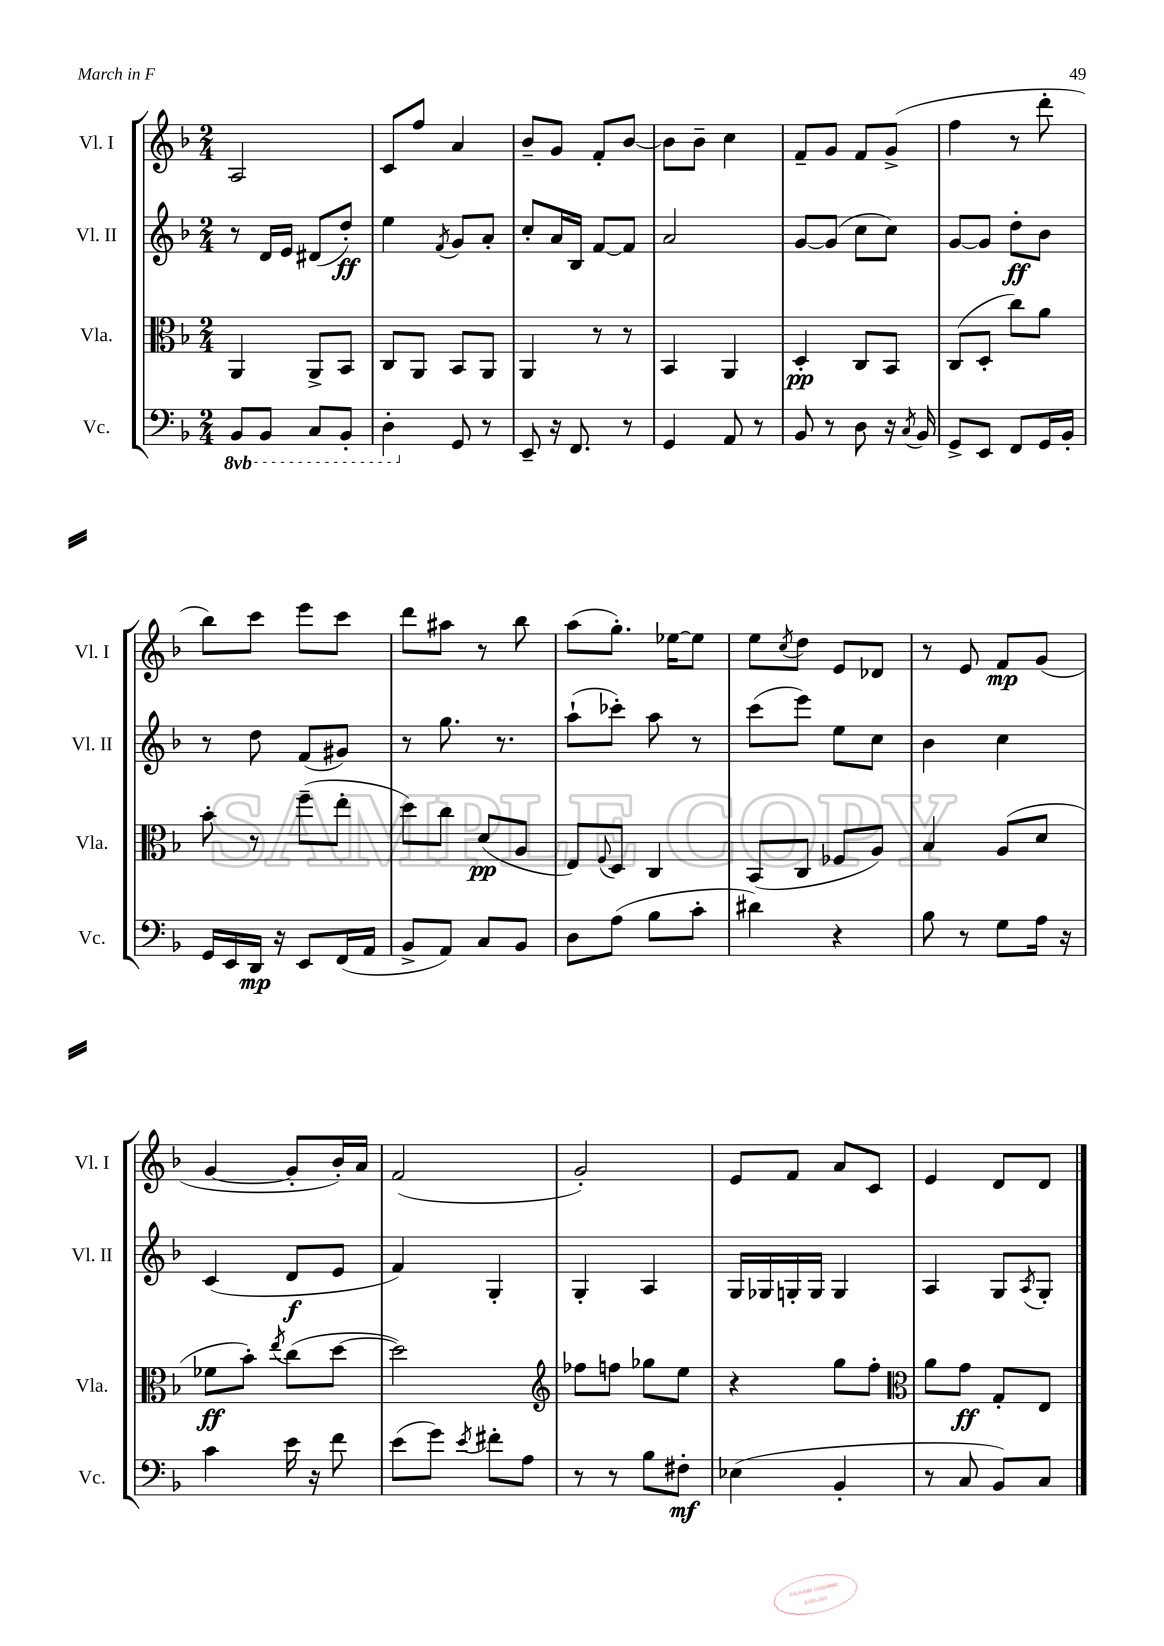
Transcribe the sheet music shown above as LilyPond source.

<<
\new StaffGroup <<
\new Staff = "s0" \with { instrumentName = "Vl. I" shortInstrumentName = "Vl. I" } {
    \clef treble \key f \major \numericTimeSignature \time 2/4
    a2 |
    c'8 f''8 a'4 |
    bes'8-- g'8 f'8-. bes'8~ |
    bes'8 bes'8-- c''4 |
    f'8-- g'8 f'8 g'8->( |
    f''4 r8 d'''8-. |
    bes''8) c'''8 e'''8 c'''8 |
    d'''8 ais''8 r8 bes''8 |
    a''8( g''8.-.) ees''16~ ees''8 |
    e''8 \acciaccatura { c''8 } d''8 e'8 des'8 |
    r8 e'8 f'8\mp g'8( |
    g'4~ g'8-. bes'16-.) a'16 |
    f'2( |
    g'2-.) |
    e'8 f'8 a'8 c'8 |
    e'4 d'8 d'8 \bar "|." |
}
\new Staff = "s1" \with { instrumentName = "Vl. II" shortInstrumentName = "Vl. II" } {
    \clef treble \key f \major \numericTimeSignature \time 2/4
    r8 d'16 e'16 dis'8( d''8-.\ff) |
    e''4 \acciaccatura { f'8 } g'8 a'8-. |
    c''8-. a'16 bes16 f'8~ f'8 |
    a'2 |
    g'8~ g'8( c''8 c''8) |
    g'8~ g'8 d''8-.\ff bes'8 |
    r8 d''8 f'8( gis'8) |
    r8 g''8. r8. |
    a''8-!( ces'''8-.) a''8 r8 |
    c'''8( e'''8) e''8 c''8 |
    bes'4 c''4 |
    c'4( d'8\f e'8 |
    f'4) g4-. |
    g4-. a4 |
    g16 ges16 g16-. g16 g4 |
    a4 g8 \acciaccatura { a8 } g8-. \bar "|." |
}
\new Staff = "s2" \with { instrumentName = "Vla." shortInstrumentName = "Vla." } {
    \clef alto \key f \major \numericTimeSignature \time 2/4
    a,4 a,8-> bes,8 |
    c8 a,8 bes,8 a,8 |
    a,4 r8 r8 |
    bes,4 a,4 |
    d4-.\pp c8 bes,8 |
    c8( d8-. c''8) a'8 |
    bes'8-. r8 f''8--( e''8-. |
    d''8) c''8 d'8\pp( a8 |
    e8) \appoggiatura { f8 } d8 c4 |
    bes,8( c8 fes8 a8) |
    bes4 a8( d'8 |
    fes'8\ff bes'8-.) \acciaccatura { e''8 } c''8( d''8~ |
    d''2) |
    \clef treble fes''8 f''8 ges''8 e''8 |
    r4 g''8 f''8-. |
    \clef alto a'8 g'8\ff g8-. e8 \bar "|." |
}
\new Staff = "s3" \with { instrumentName = "Vc." shortInstrumentName = "Vc." } {
    \clef bass \key f \major \numericTimeSignature \time 2/4 \set Staff.ottavationMarkups = #ottavation-simple-ordinals
    \ottava #-1 bes,,8 bes,,8 c,8 bes,,8-. |
    d,4-. \ottava #0 g,8 r8 |
    e,8-- r16 f,8. r8 |
    g,4 a,8 r8 |
    bes,8 r8 d8 r16 \acciaccatura { c8 } bes,16 |
    g,8-> e,8 f,8 g,16 bes,16-. |
    g,16 e,16 d,16\mp r16 e,8 f,16( a,16 |
    bes,8-> a,8) c8 bes,8 |
    d8 a8( bes8 c'8-. |
    dis'4) r4 |
    bes8 r8 g8 a16 r16 |
    c'4 e'16 r16 f'8 |
    e'8( g'8) \acciaccatura { e'8 } fis'8-. a8 |
    r8 r8 bes8 fis8-.\mf |
    ees4( bes,4-. |
    r8 c8 bes,8) c8 \bar "|." |
}
>>
>>
\layout { \context { \Score \remove "Bar_number_engraver" } }
